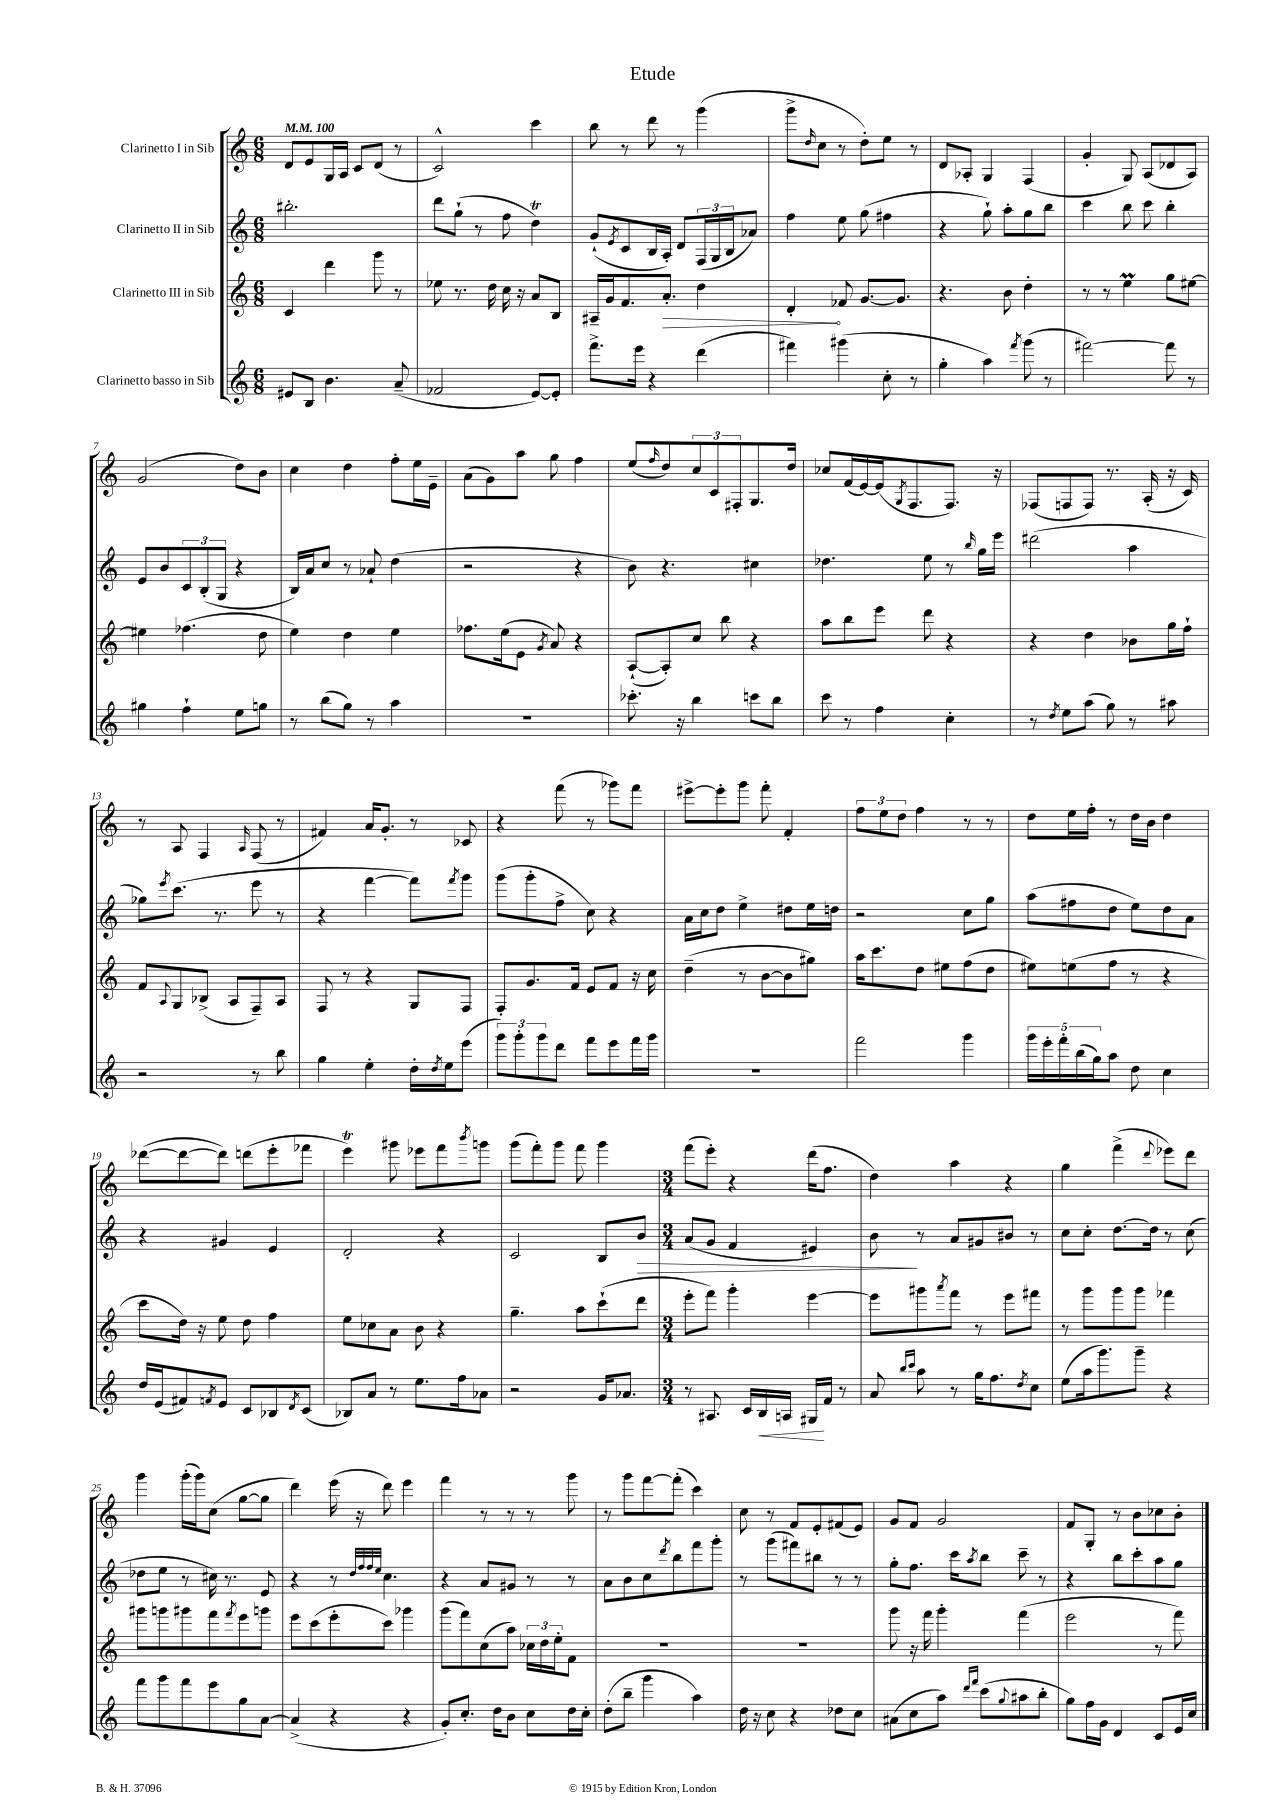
\header { title = "Etude" }
<<
\new StaffGroup <<
\new Staff = "s0" \with { instrumentName = "Clarinetto I in Sib" } {
    \clef treble \key c \major \numericTimeSignature \time 6/8 \tempo 4 = 100
    d'8 e'8 g16 a16 c'8 d'8( r8 |
    c'2-^) c'''4 |
    b''8 r8 d'''8 r8 g'''4( |
    g'''8-> \grace { d''16 } c''8 r8 d''8-.) e''8 r8 |
    d'8 aes8-. g4 f4( |
    g'4-. g8) a8( des'8 a8) |
    g'2( d''8) b'8 |
    c''4 d''4 f''8-. e''16 e'16-- |
    a'8( g'8) a''8 g''8 f''4 |
    e''8( \grace { f''16 } d''8) \tuplet 3/2 { c''8 c'8 fis8-. } g8. d''16 |
    ces''8 f'16( e'16~) e'16( \acciaccatura { g8 } f8. f8.) r16 |
    fes8( f8 f8) r8. a16-.( r16 c'16) |
    r8 a8 f4 \grace { a16 } f8( r8 |
    fis'4) a'16 g'8.-. r8 ces'8 |
    r4 f'''8( r8 ges'''8) f'''8 |
    eis'''8~-> eis'''8-. g'''8 f'''8-. f'4-. |
    \tuplet 3/2 { f''8 e''8 d''8 } f''4 r8 r8 |
    d''8 e''16 f''16-. r8 d''16 b'16 d''4 |
    des'''8~( des'''8~ des'''8) d'''8( e'''8-. fes'''8 |
    e'''4\trill) gis'''8 ees'''8 f'''8 \acciaccatura { b'''8 } g'''8 |
    g'''8( f'''8-.) g'''8 f'''8 g'''4 |
    \numericTimeSignature \time 3/4 f'''8( e'''8-.) r4 d'''16( f''8. |
    d''4) a''4 r4 |
    g''4 f'''4->( \appoggiatura { d'''8 } ees'''8) d'''8 |
    g'''4 g'''16-.( g'''16) c''8( g''8~ g''8 |
    d'''4) e'''16( r16 d'''8) e'''4 |
    f'''4 r8 r8 r8 g'''8 |
    r8 g'''8 f'''8~ f'''8-.( c'''4) |
    c''8 r8 f'8 e'8-. fis'8( e'8) |
    g'8 f'8 g'2 |
    f'8 g8-. r8 b'8 ces''8 b'8-. \bar "|." |
}
\new Staff = "s1" \with { instrumentName = "Clarinetto II in Sib" } {
    \clef treble \key c \major \numericTimeSignature \time 6/8
    bis''2.-. |
    d'''8 g''8-!( r8 f''8 d''4\trill) |
    g'8-!( \acciaccatura { e'8 } c'8 b16 a16-.) d'8 \tuplet 3/2 { f16( g16 b16 } aes'8) |
    f''4 e''8 g''8( fis''4 |
    r4 g''8-!) a''8-. g''8 b''8 |
    c'''4 b''8 c'''8 b''4-. |
    e'8 b'8 \tuplet 3/2 { c'8 b8-.( g8 } r4 |
    b16) a'16 c''8 r8 aes'8-! d''4( |
    r2 r4 |
    b'8) r4. cis''4 |
    des''4. e''8 r8 \grace { b''16 } g''16 e'''16 |
    dis'''2( a''4 |
    ges''8) \acciaccatura { e'''8 } c'''8.( r8. e'''8 r8 |
    r4 f'''4~ f'''8) \acciaccatura { f'''8 } g'''8 |
    g'''8( g'''8-. f''8-> c''8) r4 |
    a'16 c''16 d''8 e''4-> dis''8 e''16 d''16 |
    r2 c''8 g''8 |
    a''8( fis''8 d''8 e''8) d''8 a'8 |
    r4 gis'4 e'4 |
    d'2-. r4 |
    c'2 b8 b'8\> |
    \numericTimeSignature \time 3/4 a'8( g'8 f'4 eis'4) |
    b'8\! r8 a'8 gis'8 bis'8 r8 |
    c''8 c''8-. d''8.~ d''16 r8 c''8( |
    des''8 e''8 r8 cis''16) r8. e'8 |
    r4 r8 \grace { d''32 f''32 f''32 e''32 } c''4. |
    r4 a'8 gis'8 r8 r8 |
    a'8 b'8 c''8 \acciaccatura { d'''8 } b''8 f'''8 g'''8-. |
    r8 g'''8( fis'''8) bis''8 r8 r8 |
    g''8-. f''8. c'''16 \acciaccatura { a''8 } b''8 c'''8-- r8 |
    r4 b''8 c'''8-. a''8 g''8 \bar "|." |
}
\new Staff = "s2" \with { instrumentName = "Clarinetto III in Sib" } {
    \clef treble \key c \major \numericTimeSignature \time 6/8
    c'4 d'''4 g'''8 r8 |
    ees''8 r8. d''16 c''16 r16 a'8 b8 |
    ais16-- g'16 f'8. \once \override Hairpin.circled-tip = ##t a'8.-.\> d''4 |
    d'4-.\! fes'8 g'8.~ g'8. |
    r4. b'8 d''4-. |
    r8 r8 e''4\prall g''8 eis''8~ |
    eis''4 fes''4.( d''8 |
    e''4) d''4 e''4 |
    fes''8. e''16( e'8 \acciaccatura { g'8 } a'8) r4 |
    a8~-!( a8-.) c''8 b''8 r4 |
    a''8 b''8 e'''8 d'''8 r4 |
    r4 d''4 bes'8 g''16 f''16-! |
    f'8 \appoggiatura { a8 } g8 bes8->( a8 f8--) a8 |
    f8 r8 r4 g8 f8 |
    f8-. g'8. f'16 e'8 f'8 r16 c''16 |
    d''4--( r8 b'8~ b'8 gis''8) |
    a''16 c'''8. d''8 eis''8 f''8( d''8 |
    eis''8) e''8( f''8 r8 r4 |
    c'''8 d''16) r16 e''8 d''8 f''4 |
    e''8 ces''8 a'8 b'8 r4 |
    g''4.-- a''8 c'''8-!( d'''8 |
    \numericTimeSignature \time 3/4 e'''8-. f'''8) g'''4-. e'''4~ |
    e'''8 gis'''8 \acciaccatura { a'''8 } f'''8 r8 e'''8 fis'''8 |
    r8 g'''8 g'''8 g'''8 fes'''4 |
    gis'''8 g'''8 gis'''8 f'''8 \acciaccatura { f'''8 } e'''8 g'''8 |
    e'''8 c'''8( e'''8-. c'''8) ges'''4 |
    g'''8( f'''8) c''8( a''8) \tuplet 3/2 { ces''16 d''16 e''16-. } f'8 |
    R2. |
    R2. |
    g'''8 r16 f'''16 g'''4-. f'''4( |
    e'''2 r8 f'''8) \bar "|." |
}
\new Staff = "s3" \with { instrumentName = "Clarinetto basso in Sib" } {
    \clef treble \key c \major \numericTimeSignature \time 6/8
    eis'8 b8 b'4. a'8--( |
    fes'2 e'8~) e'8-. |
    f'''8.-> e'''16 r4 d'''4( |
    fis'''4) gis'''4( c''8-. r8 |
    g''4-. a''4) \acciaccatura { f'''8 } g'''8( r8 |
    fis'''2~) fis'''8 r8 |
    gis''4 f''4-! e''8 g''8 |
    r8 b''8( g''8) r8 a''4 |
    R2. |
    ces'''8.-. r16 b''4 c'''8 b''8 |
    c'''8 r8 f''4 c''4-. |
    r8 \acciaccatura { d''8 } e''8 a''8( g''8) r8 ais''8 |
    r2 r8 b''8 |
    g''4 e''4-. d''16-. \acciaccatura { d''8 } e''16 e'''8( |
    \tuplet 3/2 { g'''8) g'''8-. g'''8 } d'''8 f'''8 e'''8 f'''16 g'''16 |
    R2. |
    f'''2 g'''4 |
    \tuplet 5/4 { g'''16 e'''16-. f'''16-. b''16( g''16) } a''8 d''8 c''4 |
    d''16 e'16( fis'8) \acciaccatura { f'8 } e'8 c'8 bes8 \acciaccatura { d'8 } c'8( |
    bes8) a'8 r8 e''8. f''16 aes'8 |
    r2 g'16 aes'8. |
    \numericTimeSignature \time 3/4 r8 ais8. c'16 b16\< a16 gis16\! f'16 r8 |
    a'8 \grace { b''16 c'''16 } a''8 r8 g''16 f''8. \acciaccatura { d''8 } c''8 |
    e''8( a''16 g'''8.) g'''8-- r4 |
    f'''8 g'''8 f'''8 e'''8 g''8 a'8~ |
    a'4->( r4 r4 |
    g'8-.) c''8.-. d''16 b'8 c''8 d''16 c''16-. |
    d''8-.( b''8-- g'''4 a''4) |
    d''16 r16 c''8 r4 des''8 c''8 |
    ais'8( c''8 a''8) \grace { d'''16 f'''16 } c'''8( \appoggiatura { g''8 } ais''8 b''8-. |
    g''8) f''16 g'16 d'4 c'8 e'16 c''16 \bar "|." |
}
>>
>>
